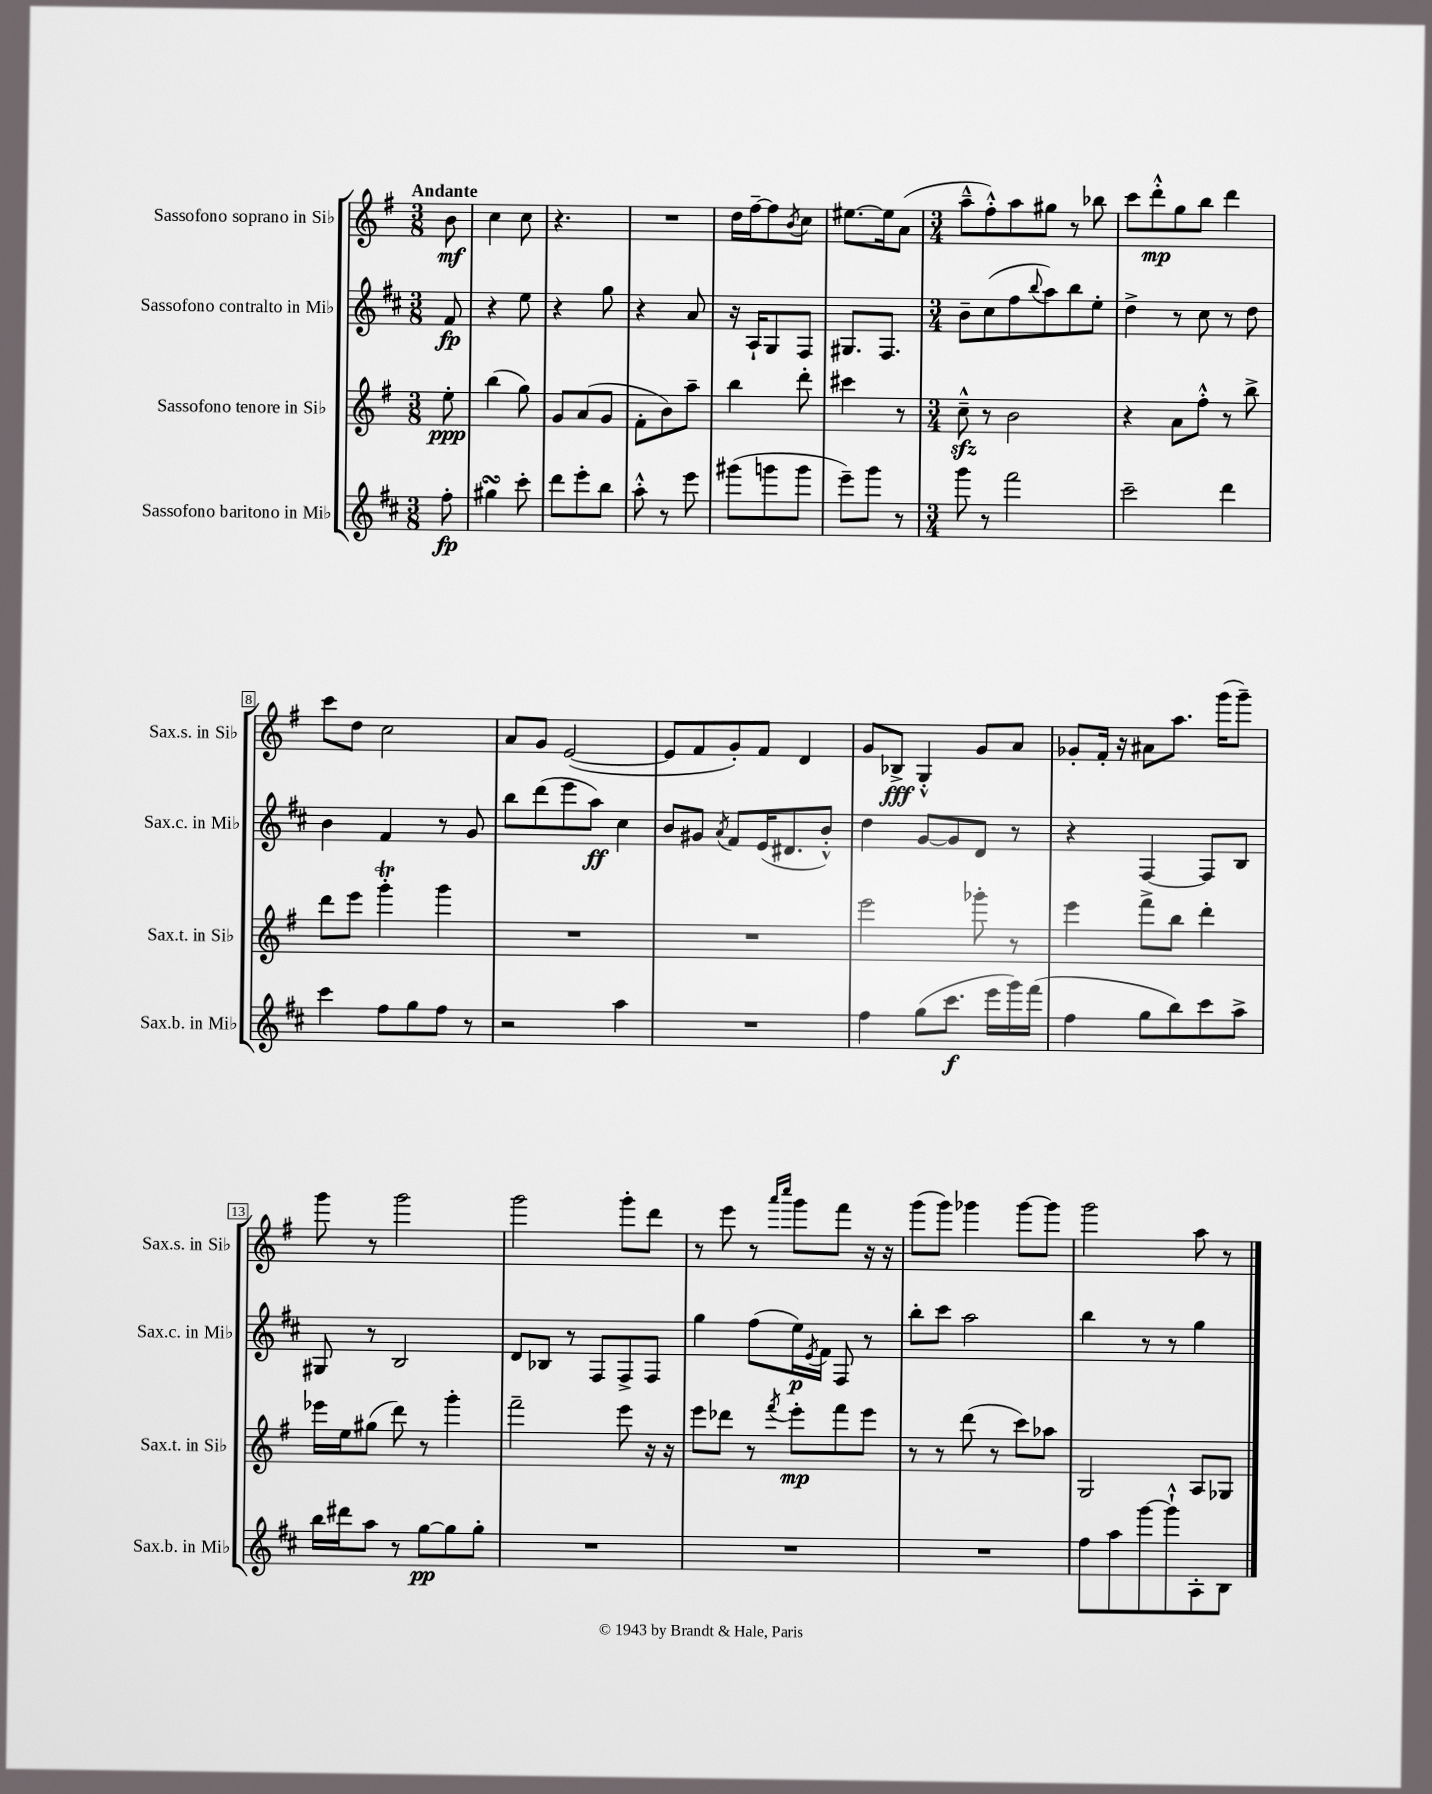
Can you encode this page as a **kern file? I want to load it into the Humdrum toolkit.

**kern	**kern	**kern	**kern
*staff4	*staff3	*staff2	*staff1
*clefG2	*clefG2	*clefG2	*clefG2
*k[f#c#]	*k[f#]	*k[f#c#]	*k[f#]
*M3/8	*M3/8	*M3/8	*M3/8
8ff#'	8ee'	8f#	8b
=	=	=	=
4gg#	(4bb	4r	4cc
8ccc#'	8gg)	8ee	8cc
=	=	=	=
8ddd	8g	4r	4.r
8eee'	(8a	.	.
8bb	8g	8gg	.
=	=	=	=
8aa'^^	8f#'	4r	4.r
8r	8b)	.	.
8eee	8aa~	8a	.
=	=	=	=
(8ggg#	4bb	16r	16dd
.	.	16A`	[16ff#~
8ggg	.	8G	8ff#]
.	.	.	8qb
8ggg	8ddd'	8F#	8cc
=	=	=	=
8eee~)	4ccc#	8.G#	[8.ee#
8ggg	.	.	.
.	.	8.F#	16ee#]
8r	8r	.	(8a
=	=	=	=
*M3/4	*M3/4	*M3/4	*M3/4
8ggg	8cc~^^	8b~	8aa~^^
8r	8r	(8cc#	8ff#'^^)
2fff#	2b	8ff#	8aa
.	.	8qqbb	.
.	.	8aa)	8gg#
.	.	8bb	8r
.	.	8ee'	8bb-
=	=	=	=
2ccc#~	4r	4dd^	8ccc
.	.	.	8ddd'^^
.	8a	8r	8gg
.	8ff#'^^	8cc#	8bb
4ddd	8r	8r	4ddd
.	8bb^	8dd	.
=	=	=	=
4ccc#	8ddd	4b	8ccc
.	8eee	.	8dd
8ff#	4ggg'	4f#	2cc
8gg	.	.	.
8ff#	4ggg	8r	.
8r	.	8g	.
=	=	=	=
2r	2.r	8bb	8a
.	.	(8ddd	8g
.	.	8eee	([2e
.	.	8aa)	.
4aa	.	4cc#	.
=	=	=	=
2.r	2.r	8b	8e]
.	.	8g#	8f#
.	.	8qa	.
.	.	8f#	8g')
.	.	(16e	8f#
.	.	8.d#	.
.	.	.	4d
.	.	8b'^^)	.
=	=	=	=
4ff#	2eee	4dd	8g
.	.	.	8B-^
(8gg	.	[8g	4G'^^
8.ccc#	.	8g]	.
.	8ggg-'	8d	8g
16eee	.	.	.
16ggg)	8r	8r	8a
(16fff#	.	.	.
=	=	=	=
4ff#	4eee	4r	8g-'
.	.	.	16f#'
.	.	.	16r
8gg	8fff#^	[4F#	8a#
8bb)	8bb	.	8.aa
8ccc#	4ddd'	8F#]	.
.	.	.	(16ggg
8aa^	.	8B	8ggg~)
=	=	=	=
16bb	16eee-	8G#	8ggg
16ddd#	16ee	.	.
8aa	(8gg#	8r	8r
8r	8ddd)	2B	2ggg
[8gg	8r	.	.
8gg]	4ggg'	.	.
8gg'	.	.	.
=	=	=	=
2.r	2fff#~	8d	2ggg
.	.	8B-	.
.	.	8r	.
.	.	8F#	.
.	8eee	8F#^	8ggg'
.	16r	8F#	8ddd
.	16r	.	.
=	=	=	=
2.r	8eee	4gg	8r
.	8ddd-	.	8eee
.	8r	(8ff#	8r
.	.	.	16qqaaa
.	8qfff#	.	16qqcccc
.	8eee'	16ee)	8ggg
.	.	8qe	.
.	.	16f#	.
.	8fff#	8F#	8fff#
.	8eee	8r	16r
.	.	.	16r
=	=	=	=
2.r	8r	8bb'	(8ggg
.	8r	8ccc#	8ggg)
.	(8ddd	2aa	4ggg-
.	8r	.	.
.	8ccc)	.	[8ggg-
.	8aa-	.	8ggg-]
=	=	=	=
8ff#	2G	4bb	2ggg
8aa	.	.	.
[8ggg	.	8r	.
8ggg`^^]	.	8r	.
8A'	8A	4gg	8aa
8B	8G-	.	8r
==	==	==	==
*-	*-	*-	*-
